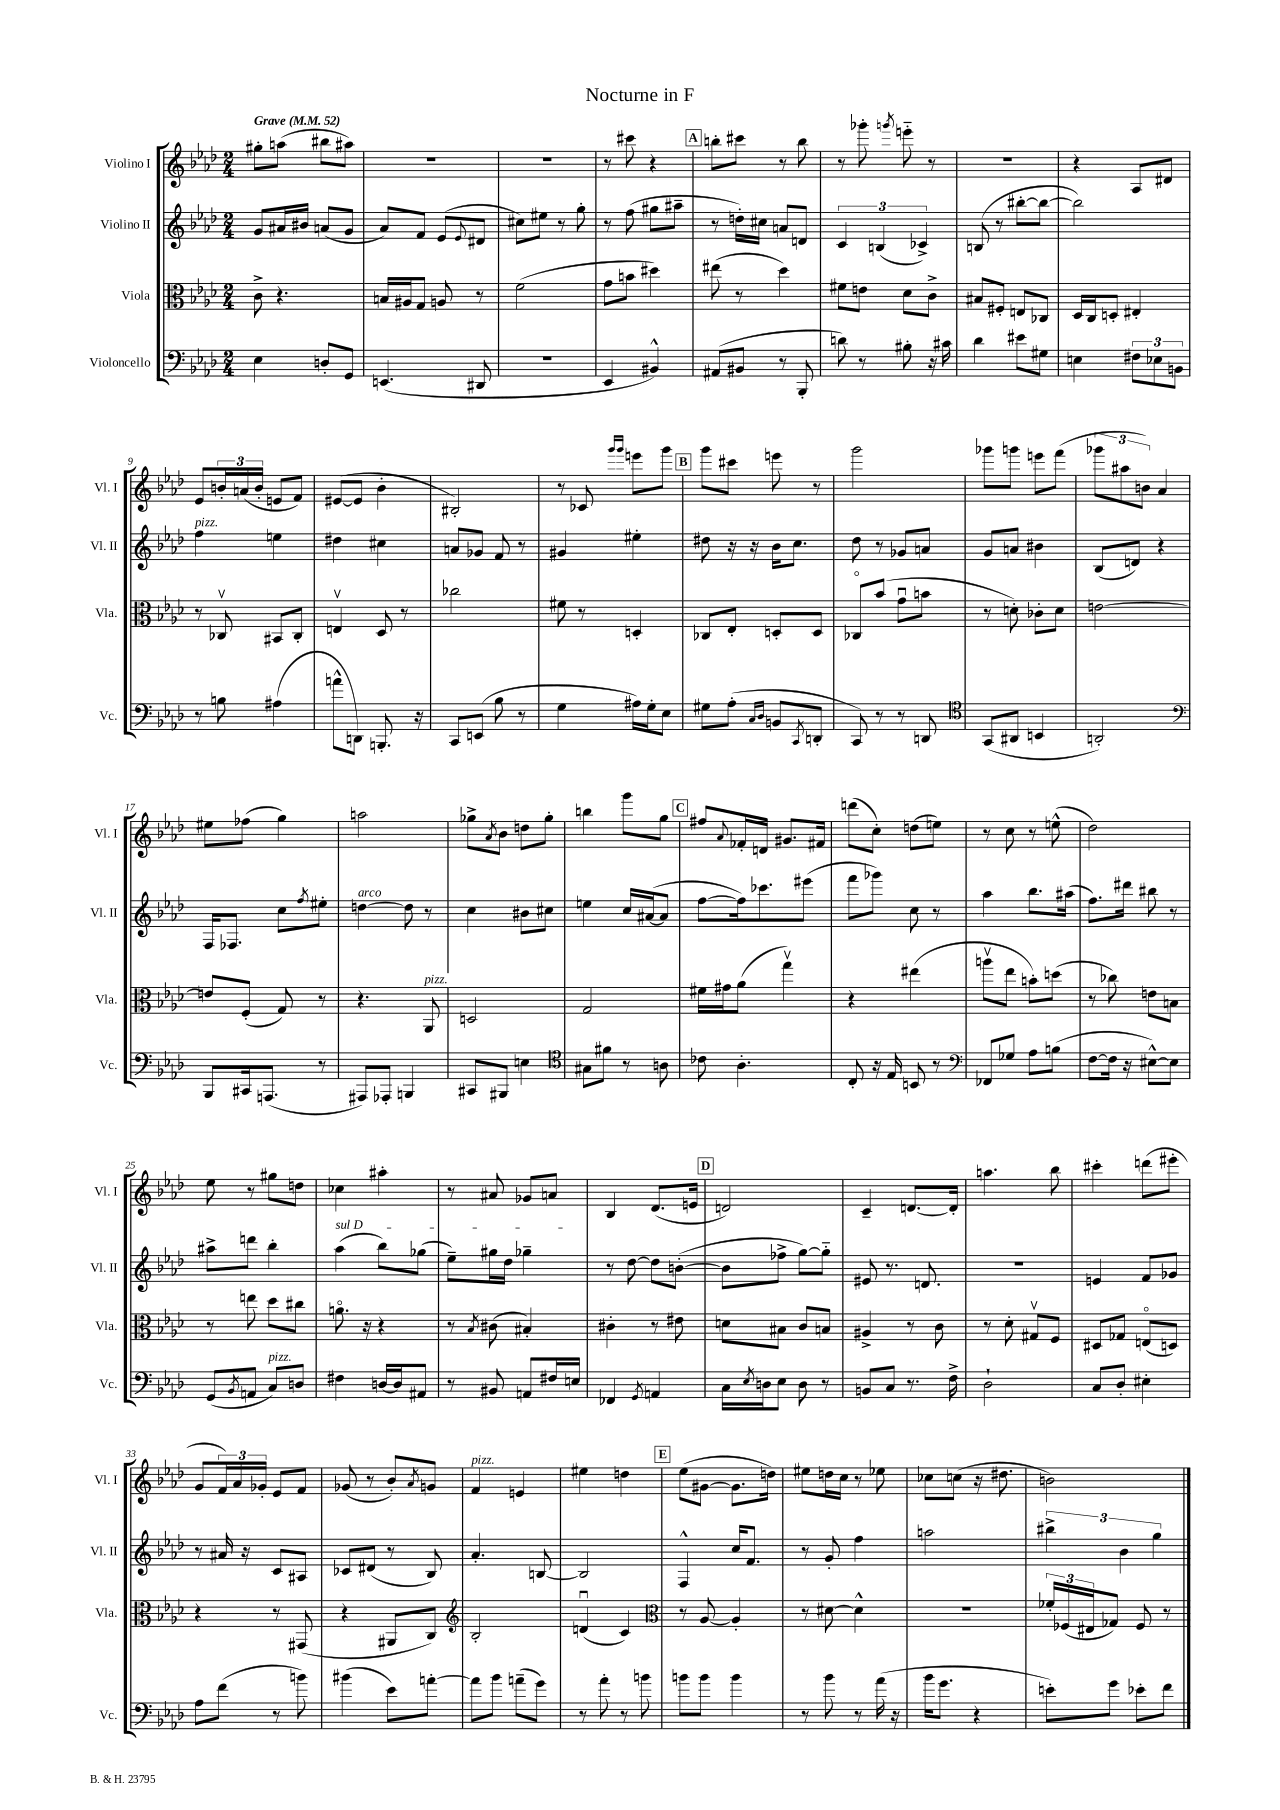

**kern	**kern	**kern	**kern
*part4	*part3	*part2	*part1
*staff4	*staff3	*staff2	*staff1
*I"Violoncello	*I"Viola	*I"Violino II	*I"Violino I
*I'Vc.	*I'Vla.	*I'Vl. II	*I'Vl. I
*clefF4	*clefC3	*clefG2	*clefG2
*k[b-e-a-d-]	*k[b-e-a-d-]	*k[b-e-a-d-]	*k[b-e-a-d-]
*M2/4	*M2/4	*M2/4	*M2/4
*MM52	*MM52	*MM52	*MM52
=1	=1	=1	=1
!	!	!	!LO:TX:a:B:t=Grave
4E-\	8c^\	8g/L	8gg#X'\L
.	4.r	16a#X/L	(8aan\J
.	.	16b#X/JJ	.
8Dn'/L	.	(8an/L	8bb#X\L
8GG/J	.	8g/J	8aa#X\J)
=2	=2	=2	=2
(4.EEn/	16Bn/LL	8a-/L)	2r
.	16A#X/J	.	.
.	8G/J	8f/J	.
.	8An/	(8e-/L	.
.	.	8qqe-/	.
8DD#X/	8r	8d#X/J	.
=3	=3	=3	=3
2r	(2f\	8cc#X\L)	2r
.	.	8ee#X\J	.
.	.	8r	.
.	.	8gg'\	.
=4	=4	=4	=4
4EE-/	8g\L	8r	8r
.	8bn\J	(8ff\	8ccc#X\
4BB#X^^/)	4dd#X\)	8gg#X\L	4r
.	.	8aa#X~\J	.
!!LO:REH:place=s1:t=A
=5	=5	=5	=5
(8AA#X/L	(8ee#X\	8r	8bbn'\L
8BB#X/J	8r	16ddn'\LL)	8ccc#X\J
.	.	16cc#X\JJ	.
8r	4dd-\)	8an/L	8r
8BBB-'/	.	8dn/J	8bb\
=6	=6	=6	=6
8dn\)	8f#X\L	6c/	8r
8r	8en\J	.	8ggg-X'\
.	.	(6Bn/	.
.	.	.	8qgggn/
8B#X'\	8d-\L	.	8eeen\
.	.	6c-X^/)	.
16r	8c^\J	.	8r
16c#X\	.	.	.
=7	=7	=7	=7
4d-\	8B#X/L	(8Bn/	2r
.	8F#X'/J	8r	.
8e#X\L	8En/L	[8bb#X'\L	.
8G#X\J	8C-X/J	8bb#\J_	.
=8	=8	=8	=8
4En\	16D-/LL	2bb#\])	4r
.	16C/J	.	.
.	8Dn'/J	.	.
12F#X\L	4E#X'/	.	8A-/L
12E-X\	.	.	.
.	.	.	8d#X/J
12BBn\J	.	.	.
!!LO:LB:g=z
=9	=9	=9	=9
!	!	!LO:TX:a:i:t=pizz.	!
8r	8r	4ff\	8e-/L
8Bn\	8C-Xv/	.	24bn'/L
.	.	.	(24an/
.	.	.	24b'/JJ
(4A#X\	8BB#X/L	4een\	8en/L
.	8C-'/J	.	8f/J)
=10	=10	=10	=10
8an^^\L	4Env/	4dd#X\	([8e#X/L
8DDn\J)	.	.	8e#/J]
8.BBBn'/	8D-/	4cc#X\	4b-'\
.	8r	.	.
16r	.	.	.
=11	=11	=11	=11
8CC/L	2cc-X\	8an/L	2B#X'/)
(8EEn/J	.	8g-X/J	.
8B-\	.	8f/	.
8r	.	8r	.
=12	=12	=12	=12
4G\	8f#X\	4g#X/	8r
.	8r	.	8c-X/
.	.	.	16qqggg/LL
.	.	.	16qqggg/JJ
16A#X\LL)	4Dn'/	4ee#X'\	8eeen\L
16G'\J	.	.	.
8E-\J	.	.	8ggg\J
!!LO:REH:place=s1:t=B
=13	=13	=13	=13
8G#X\L	8C-X/L	8dd#X\	8ggg\L
(8A-'\J	8E-'/J	16r	8ccc#X\J
.	.	16r	.
16qqC/LL	.	.	.
16qqD-/JJ	.	.	.
8BBn/L	8Dn'/L	16b-\KL	8eeen\
.	.	8.cc\J	.
8qCC/	.	.	.
8DDn'/J	8D/J	.	8r
=14	=14	=14	=14
8CC/)	8C-X/L	8dd-\	2ggg\
8r	(8b-/J	8r	.
8r	8gu\L	8g-X/L	.
8DDn/	8bn\J	8an/J	.
=15	=15	=15	=15
*clefC4	*	*	*
(8GG/L	8r	8g/L	8ggg-X\L
8AA#X/J	8dn'\)	8an/J	8gggn\J
4BBn/	8c-X'\L	4b#X\	8eeen\L
.	8d\J	.	(8fff\J
=16	=16	=16	=16
2AAn'/)	[2en\	(8B-/L	12ggg-X\L
.	.	.	12aa#X\
.	.	8dn/J)	.
.	.	.	12bn\J)
.	.	4r	4a-/
!!LO:LB:g=z
=17	=17	=17	=17
*clefF4	*	*	*
8BBB-/L	8en/L]	16F/KL	8ee#X\L
.	.	8.F-X/J	.
16CC#X/k	(8F'/J	.	(8ff-X\J
(8.AAAn/J	.	.	.
.	8G/)	8cc\L	4gg\)
.	.	8qff/	.
8r	8r	8ee#X'\J	.
=18	=18	=18	=18
!	!	!LO:TX:a:i:t=arco	!
8AAA#X/L)	4.r	[4ddn\	2aan\
8AAA-X'/J	.	.	.
4BBBn/	.	8dd\]	.
!	!LO:TX:a:i:t=pizz.	!	!
.	8AA-/	8r	.
=19	=19	=19	=19
8CC#X/L	2Dn/	4cc\	8gg-X^\L
.	.	.	8qa-/
8BBB#X/J	.	.	8b-\J
4En\	.	8b#X\L	8ddn\L
.	.	8cc#X\J	8gg-'\J
=20	=20	=20	=20
*clefC4	*	*	*
8G#X\L	2G/	4een\	4bbn\
8f#X\J	.	.	.
8r	.	16cc/LL	8ggg\L
.	.	([16a#X/J	.
8An\	.	8a#/J]	8gg\J
!!LO:REH:place=s1:t=C
=21	=21	=21	=21
8c-X\	16f#X\LL	[8ff\L	8ff#X/L
.	16g#X\J	.	.
.	.	.	8qqa-/
4.A-'\	(8a-\J	16ff\k])	16f-X'/L
.	.	8.ccc-X\	16dn/JJ
.	4ggv\)	.	8.g#X/L
.	.	(8eee#X\J	.
.	.	.	16f#X/Jk
=22	=22	=22	=22
8C'/	4r	8fff\L	(8dddn\L
16r	.	8ggg-X\J)	8cc'\J)
16E-/	.	.	.
8BBn/	(4ee#X\	8cc\	(8ddn\L
8r	.	8r	8een\J)
=23	=23	=23	=23
*clefF4	*	*	*
8FF-X/L	8aanv\L	4aa-\	8r
8G-X/J	8ee-\J	.	8cc\
8A-\L	8bn'\L)	8.bb-\L	8r
(8Bn\J	(8ddn\J	.	(8een^^\
.	.	(16aa#X\Jk	.
=24	=24	=24	=24
[8F\L	8r	8.ff\L)	2dd-\)
16F\Jk]	8cc-X\)	.	.
16r	.	16ddd#X\Jk	.
[8E#X^^\L)	8en\L	8bb#X\	.
8E#\J]	8Bn\J	8r	.
!!LO:LB:g=z
=25	=25	=25	=25
(8GG/L	8r	8aa#X^\L	8ee-\
8qBB-/	.	.	.
8AAn/J	8een\	8dddn\J	8r
!LO:TX:a:i:t=pizz.	!	!	!
8C/L)	8dd-\L	4bb-'\	8gg#X\L
8Dn/J	8cc#X\J	.	8ddn\J
=26	=26	=26	=26
!	!	!LO:TX:a:i:t=sul D	!
4F#X\	8.an\	(4aa-\	4cc-X\
.	16r	.	.
[16Dn/LL	4r	8bb-\L)	4aa#X'\
16D/J]	.	.	.
8AA#X/J	.	(8gg-X\J	.
=27	=27	=27	=27
8r	8r	8ee-~\L)	8r
.	8qB-/	.	.
8BB#X/	(8c#X\	16gg#X\L	8a#X/
.	.	16dd-\JJ	.
8AAn/L	4B#X'/)	4gg-X~\	8g-X/L
16F#X/L	.	.	8an/J
16En/JJ	.	.	.
=28	=28	=28	=28
4FF-X/	4c#X'\	8r	4B-/
.	.	[8dd-\	.
8qGG/	.	.	.
4AAn/	8r	8dd-\L]	(8.d-/L
.	8e#X\	([8bn'\J	.
.	.	.	16en/Jk
!!LO:REH:place=s1:t=D
=29	=29	=29	=29
16C\LL	8dn\L	8b\L]	2dn/)
8qE-/	.	.	.
16Dn\J	.	.	.
8E-\J	8B#X\J	8ff-X^\J	.
8D\	8c/L	[8gg\L)	.
8r	8Bn/J	8gg\J]	.
=30	=30	=30	=30
8BBn/L	4A#X^/	8e#X/	4c~/
8C/J	.	8.r	.
8.r	8r	.	[8.dn/L
.	.	8.dn/	.
.	8c\	.	.
16F^\	.	.	16d'/Jk]
=31	=31	=31	=31
2D-`\	8r	2r	4.aan\
.	8d-'\	.	.
.	8G#Xv/L	.	.
.	8F/J	.	8bb-\
=32	=32	=32	=32
8C/L	8D#X/L	4en/	4ccc#X'\
8D-'/J	8G-X/J	.	.
4E#X'\	(8En/L	8f/L	(8dddn\L
.	8Dn/J)	8g-X/J	8eee#X'\J
!!LO:LB:g=z
=33	=33	=33	=33
8A-\L	4r	8r	8g/L
(8f\J	.	16a#X/	24f/L)
.	.	.	24a-/
.	.	16r	.
.	.	.	24g-X'/JJ
8r	8r	8c/L	8e-/L
8bn\)	(8GG#X/	8A#X/J	8f/J
=34	=34	=34	=34
(4b#X\	4r	8c-X/L	(8g-X/
.	.	(8d#X/J	8r
8e-\L)	8AA#X/L	8r	8b-'/L)
.	.	.	8qa-/
[8an'\J	8C/J)	8B-/)	8gn/J
=35	=35	=35	=35
*	*clefG2	*	*
!	!	!	!LO:TX:a:i:t=pizz.
8a\L]	2B-'/	4.a-'/	4f/
8b-\J	.	.	.
(8an~\L	.	.	4en/
8g\J)	.	[8Bn/	.
=36	=36	=36	=36
8r	(4dnu/	2B/]	4ee#X\
8a-'\	.	.	.
8r	4c/)	.	4ddn\
8bn\	.	.	.
!!LO:REH:place=s1:t=E
=37	=37	=37	=37
*	*clefC3	*	*
8bn\L	8r	4F^^/	(8ee-\L
8b\J	[8A-/	.	[8g#X\J
4b\	4A-'/]	16cc/KL	8.g#\L]
.	.	8.f/J	.
.	.	.	16ddn\Jk)
=38	=38	=38	=38
8r	8r	8r	8ee#X\L
8b-\	[8d#X\	8g'/	16ddn\L
.	.	.	16cc\JJ
8r	4d#^^\]	4ff\	8r
(16a-\	.	.	8ee-X\
16r	.	.	.
=39	=39	=39	=39
16b-\KL	2r	2aan\	8cc-X\L
8.g\J	.	.	.
.	.	.	(8ccn\J
4r	.	.	16r
.	.	.	8.dd#X\
=40	=40	=40	=40
8en'\L)	24f-X'/LL	6bb#X^\	2bn\)
.	(24F-X/	.	.
.	24E#X/J	.	.
8g\J	8G-X/J)	.	.
.	.	6b-\	.
8e-X'\L	8F-/	.	.
.	.	6gg\	.
8f\J	8r	.	.
==	==	==	==
*-	*-	*-	*-
